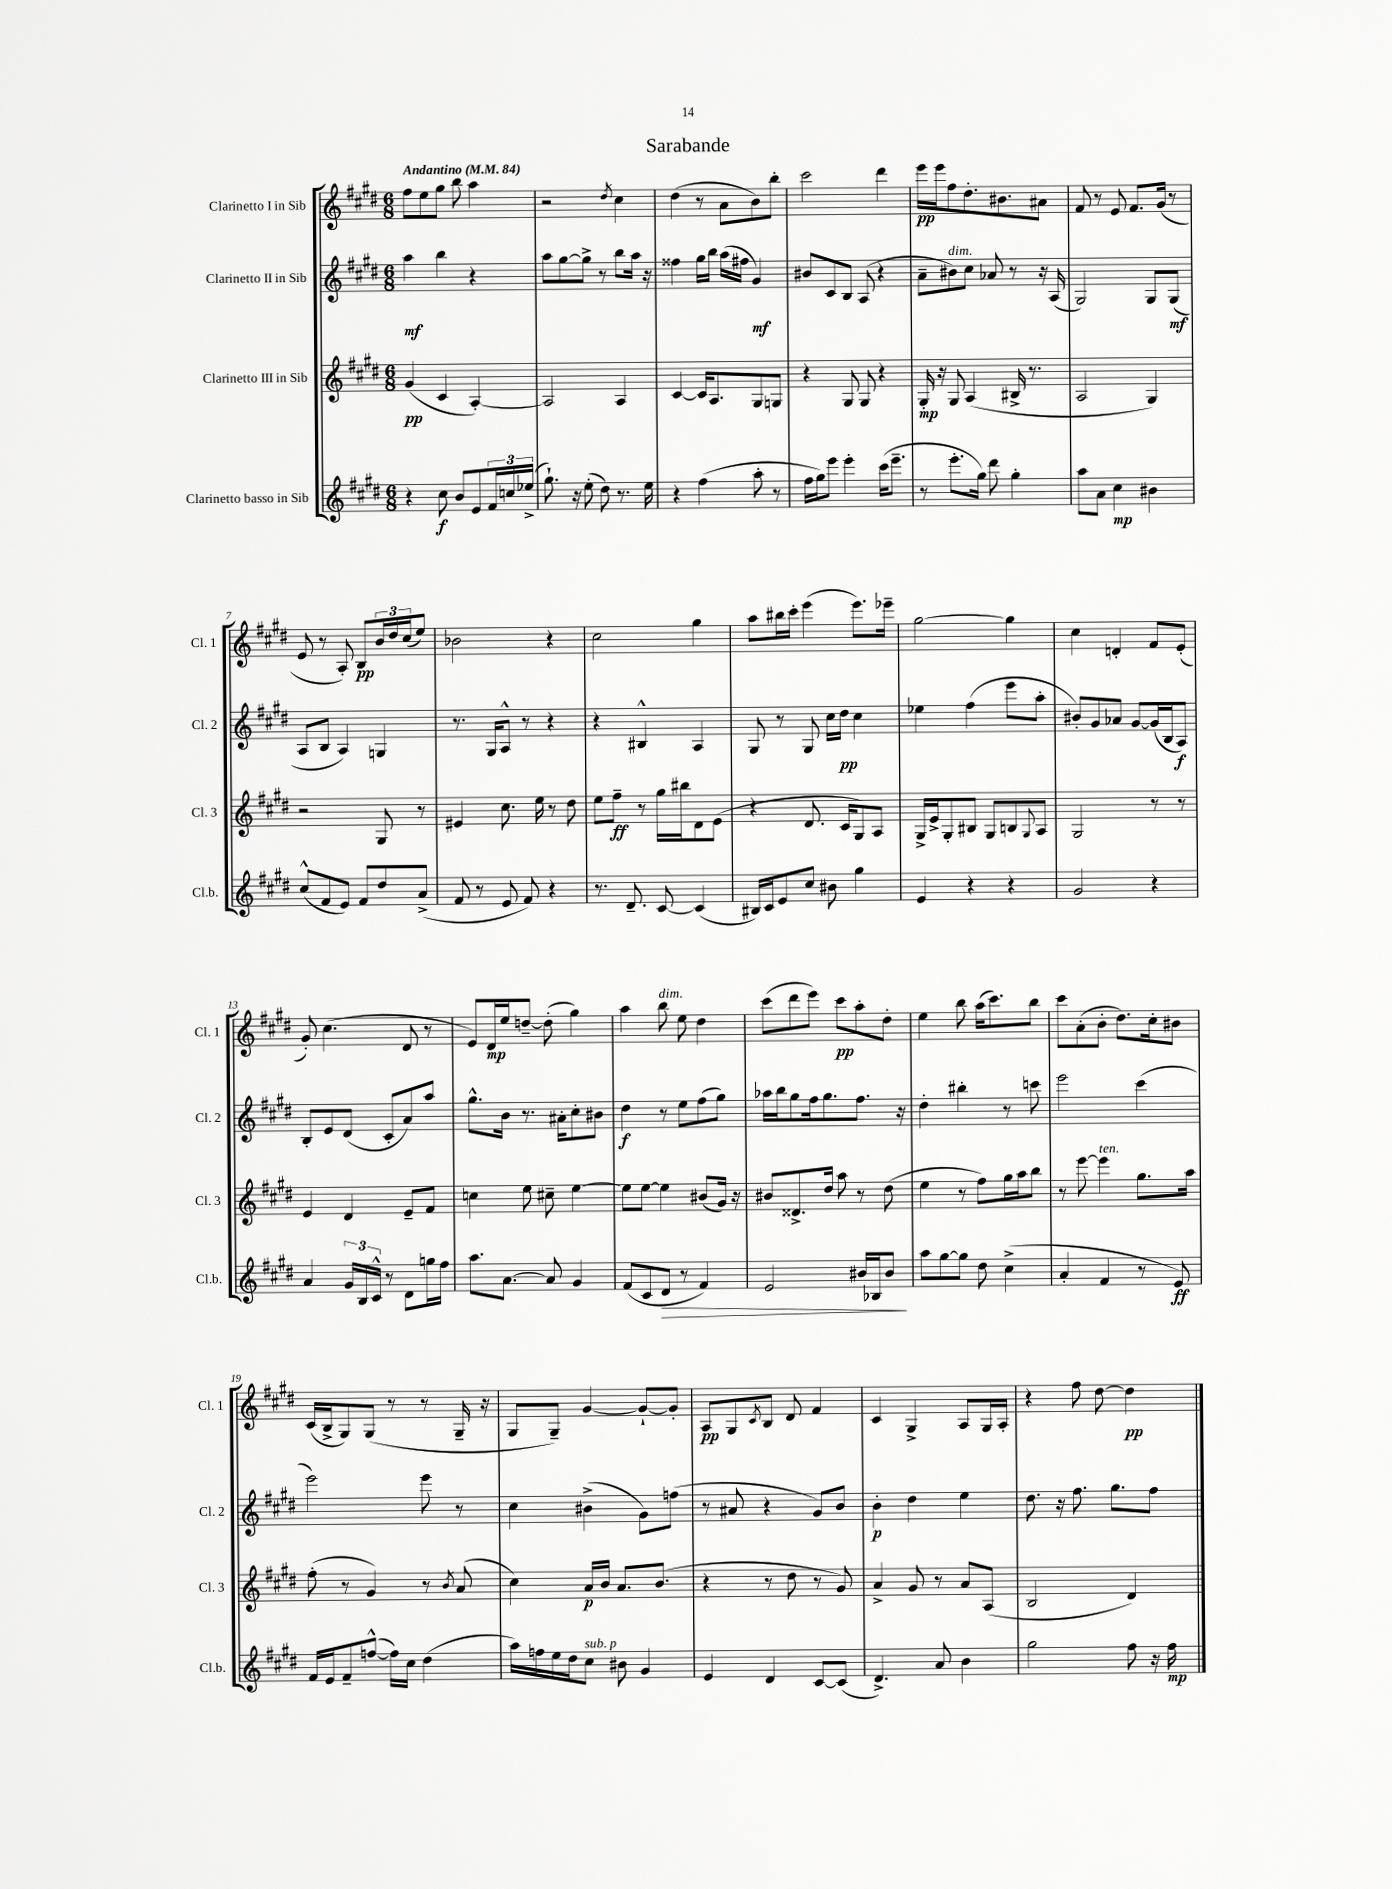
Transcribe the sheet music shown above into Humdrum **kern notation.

**kern	**dynam	**kern	**dynam	**kern	**dynam	**kern	**dynam
*part4	*part4	*part3	*part3	*part2	*part2	*part1	*part1
*staff4	*staff4	*staff3	*staff3	*staff2	*staff2	*staff1	*staff1
*I"Clarinetto basso in Sib	*	*I"Clarinetto III in Sib	*	*I"Clarinetto II in Sib	*	*I"Clarinetto I in Sib	*
*I'Cl.b.	*	*I'Cl. 3	*	*I'Cl. 2	*	*I'Cl. 1	*
*clefG2	*	*clefG2	*	*clefG2	*	*clefG2	*
*k[f#c#g#d#]	*	*k[f#c#g#d#]	*	*k[f#c#g#d#]	*	*k[f#c#g#d#]	*
*M6/8	*	*M6/8	*	*M6/8	*	*M6/8	*
*MM84	*	*MM84	*	*MM84	*	*MM84	*
=1	=1	=1	=1	=1	=1	=1	=1
!	!	!	!	!	!	!LO:TX:a:B:t=Andantino	!
4r	.	(4g#/	pp	4aa\	mf	8ff#\L	.
.	.	.	.	.	.	8ee\	.
8cc#\	f	4c#/	.	4bb\	.	8gg#\J	.
8b/L	.	.	.	.	.	8bb\	.
8e/	.	[4A'/)	.	4r	.	4aa\	.
24f#/L	.	.	.	.	.	.	.
24ccn/	.	.	.	.	.	.	.
(24ee-X^/JJ	.	.	.	.	.	.	.
=2	=2	=2	=2	=2	=2	=2	=2
8.gg#`\)	.	2A/]	.	8aa\L	.	2r	.
.	.	.	.	[8gg#\	.	.	.
16r	.	.	.	.	.	.	.
(8ee'\	.	.	.	8gg#^\J]	.	.	.
8dd#\)	.	.	.	8r	.	.	.
.	.	.	.	.	.	8qdd#/	.
8.r	.	4A/	.	8bb\L	.	4cc#\	.
.	.	.	.	16aa\Jk	.	.	.
16ee\	.	.	.	16r	.	.	.
=3	=3	=3	=3	=3	=3	=3	=3
4r	.	[4c#/	.	4ff##X\	.	(4dd#\	.
(4ff#\	.	16c#/KL]	.	16gg#\LL	.	8r	.
.	.	8.A/	.	16bb\JJ	.	.	.
.	.	.	.	(16aa\LL	.	8a\L	.
.	.	.	.	16ff#X\JJ	.	.	.
8aa'\	.	8G#/	.	4g#/)	mf	8b\)	.
8r	.	8Gn/J	.	.	.	8bb'\J	.
=4	=4	=4	=4	=4	=4	=4	=4
16ff#\LL	.	4r	.	8b#X/L	.	2ccc#\	.
16gg#\J)	.	.	.	.	.	.	.
8eee\J	.	.	.	8c#/	.	.	.
4eee'\	.	8G#/	.	8B/J	.	.	.
.	.	8G#/	.	(8A/	.	.	.
(16ccc#\KL	.	4r	.	4r	.	4ddd#\	.
8.eee~\J	.	.	.	.	.	.	.
=5	=5	=5	=5	=5	=5	=5	=5
8r	.	16G#'/	mp	8a~\L	.	16eee\LL	pp
.	.	16r	.	.	.	16eee\J	.
!	!	!	!	!LO:TX:a:i:t=dim.	!	!	!
8.eee'\L	.	8G#/	.	8b#X\)	.	8ff#\	.
.	.	(4A/	.	8cc#\J	.	8.dd#'\	.
16gg#\Jk)	.	.	.	.	.	.	.
8ddd#\	.	.	.	8a-X/	.	.	.
.	.	.	.	.	.	8.b#X\	.
4gg#'\	.	16B#X^/	.	8r	.	.	.
.	.	8.r	.	.	.	.	.
.	.	.	.	16r	.	8a#X\J	.
.	.	.	.	(16A/	.	.	.
=6	=6	=6	=6	=6	=6	=6	=6
8aa\L	.	2A/	.	2G#/)	.	8f#/	.
8a\J	.	.	.	.	.	8r	.
4cc#\	mp	.	.	.	.	8e/	.
.	.	.	.	.	.	8.f#/L	.
4b#X\	.	4G#/)	.	8G#/L	.	.	.
.	.	.	.	.	.	(16g#/Jk	.
.	.	.	.	(8G#/J	mf	8r	.
!!LO:LB:g=z
=7	=7	=7	=7	=7	=7	=7	=7
(8cc#^^/L	.	2r	.	8A/L	.	8e/	.
8f#/	.	.	.	8B/J	.	8r	.
8e/J)	.	.	.	4A/)	.	8A'/)	.
8f#/L	.	.	.	.	.	8B/L	pp
8dd#/	.	8G#/	.	4Gn/	.	24b/L	.
.	.	.	.	.	.	24dd#/	.
.	.	.	.	.	.	(24cc#/J	.
(8a^/J	.	8r	.	.	.	8ee/J)	.
=8	=8	=8	=8	=8	=8	=8	=8
8f#/	.	4e#X/	.	8.r	.	2b-X\	.
8r	.	.	.	.	.	.	.
.	.	.	.	16G#/KL	.	.	.
8e/	.	8.cc#\	.	8A^^/J	.	.	.
8f#/)	.	.	.	8r	.	.	.
.	.	16ee\	.	.	.	.	.
4r	.	8r	.	4r	.	4r	.
.	.	8dd#\	.	.	.	.	.
=9	=9	=9	=9	=9	=9	=9	=9
8.r	.	8ee\L	.	4r	.	2cc#\	.
.	.	8ff#~\J	ff	.	.	.	.
8.d#~/	.	.	.	.	.	.	.
.	.	8r	.	4B#X^^/	.	.	.
[8c#/	.	16gg#\LL	.	.	.	.	.
.	.	16bb#X\J	.	.	.	.	.
(4c#/]	.	8d#\	.	4A/	.	4gg#\	.
.	.	(8e\J	.	.	.	.	.
=10	=10	=10	=10	=10	=10	=10	=10
16B#X/LL)	.	4r	.	8G#/	.	8aa\L	.
16c#/J	.	.	.	.	.	.	.
8e/	.	.	.	8r	.	16bb#X\L	.
.	.	.	.	.	.	16ccc#'\JJ	.
8cc#/J	.	8.d#/	.	8G#/	.	(4eee\	.
8b#X\	.	.	.	16cc#\LL	.	.	.
.	.	16c#/KL	.	16dd#\JJ	pp	.	.
4gg#\	.	8G#/)	.	4cc#\	.	8.eee\L)	.
.	.	8A/J	.	.	.	.	.
.	.	.	.	.	.	16eee-X~\Jk	.
=11	=11	=11	=11	=11	=11	=11	=11
4e/	.	16G#^/LL	.	4ee-X\	.	[2gg#\	.
.	.	16e^/J	.	.	.	.	.
.	.	8G#'/	.	.	.	.	.
4r	.	8B#X/J	.	(4ff#\	.	.	.
.	.	8G#/L	.	.	.	.	.
4r	.	8Bn/	.	8eee\L	.	4gg#\]	.
.	.	8qqG#/	.	.	.	.	.
.	.	8A/J	.	8aa'\J	.	.	.
=12	=12	=12	=12	=12	=12	=12	=12
2g#/	.	2G#/	.	8b#X'/L)	.	4cc#\	.
.	.	.	.	8g#/	.	.	.
.	.	.	.	8a-X/J	.	4dn'/	.
.	.	.	.	[8g#/L	.	.	.
4r	.	8r	.	(16g#/L]	.	8f#/L	.
.	.	.	.	16B/J	.	.	.
.	.	8r	.	8A/J)	f	(8e'/J	.
!!LO:LB:g=z
=13	=13	=13	=13	=13	=13	=13	=13
4a/	.	4e/	.	8B'/L	.	8g#'/)	.
.	.	.	.	8e/	.	(4.cc#\	.
24g#/LL	.	4d#/	.	(8d#/J	.	.	.
24B/	.	.	.	.	.	.	.
24c#^^/JJ	.	.	.	.	.	.	.
8r	.	.	.	8c#'/L	.	.	.
8d#\L	.	8e~/L	.	8a/)	.	8d#/	.
16ggn\L	.	8f#/J	.	8aa/J	.	8r	.
16ff#\JJ	.	.	.	.	.	.	.
=14	=14	=14	=14	=14	=14	=14	=14
8.aa\L	.	4ccn\	.	8.gg#^^\L	.	8e/L)	.
.	.	.	.	.	.	16d#/L	mp
[8.a\J	.	.	.	16b\Jk	.	16ee/J	.
.	.	8ee\	.	8.r	.	[8ddn~/J	.
8a/]	.	8cc#X~\	.	.	.	(8dd'\]	.
.	.	.	.	16a#X'\KL	.	.	.
4g#/	.	[4ee\	.	8cc#'\	.	4gg#\)	.
.	.	.	.	8b#X\J	.	.	.
=15	=15	=15	=15	=15	=15	=15	=15
(8f#/L	.	8ee\L]	.	4dd#\	f	4aa\	.
8c#/	.	[8ee\J	.	.	.	.	.
!	!	!	!	!	!	!LO:TX:a:i:t=dim.	!
!	!LO:HP:b	!	!	!	!	!	!
8d#/J	>	4ee\]	.	8r	.	8bb\	.
8r	.	.	.	8ee\L	.	8ee\	.
4f#/)	.	(8b#X/L	.	(8ff#\	.	4dd#\	.
.	.	16g#/Jk)	.	8gg#\J)	.	.	.
.	.	16r	.	.	.	.	.
=16	=16	=16	=16	=16	=16	=16	=16
2e/	.	8b#X/L	.	16aa-X\LL	.	(8ccc#\L	.
.	.	.	.	16bb\J	.	.	.
.	.	8.d##X^/	.	8gg#\	.	8ddd#\	.
.	.	.	.	16ff#\k	.	8eee\J)	.
.	.	16dd#/Jk	.	8.gg#\	.	.	.
.	.	8aa\	.	.	.	8ccc#\L	pp
16b#X/LL	.	8r	.	8.ff#\J	.	8aa'\	.
16B-X/J	.	.	.	.	.	.	.
8b#/J	.	(8dd#\	.	.	.	8dd#'\J	.
.	.	.	.	16r	.	.	.
.	]	.	.	.	.	.	.
=17	=17	=17	=17	=17	=17	=17	=17
8aa\L	.	4ee\	.	4dd#'\	.	4ee\	.
[8gg#\	.	.	.	.	.	.	.
8gg#\J]	.	8r	.	4bb#X'\	.	8bb\	.
8dd#\	.	8ff#\L)	.	.	.	(16aa\KL	.
.	.	.	.	.	.	8.ccc#\)	.
(4cc#^\	.	16gg#\L	.	8r	.	.	.
.	.	16aa\J	.	.	.	.	.
.	.	8bb\J	.	8cccn\	.	8bb\J	.
=18	=18	=18	=18	=18	=18	=18	=18
4a'/	.	8r	.	2eee\	.	8ccc#\L	.
.	.	[8eee\	.	.	.	(8a'\	.
!	!	!LO:TX:a:i:t=ten.	!	!	!	!	!
4f#/	.	4eee\]	.	.	.	8b'\J	.
.	.	.	.	.	.	8.dd#\L)	.
8r	.	8.gg#\L	.	(4ccc#\	.	.	.
.	.	.	.	.	.	16cc#'\k	.
8e/)	ff	.	.	.	.	8b#X\J	.
.	.	16aa\Jk	.	.	.	.	.
!!LO:LB:g=z
=19	=19	=19	=19	=19	=19	=19	=19
16f#/LL	.	(8ff#'\	.	2eee\)	.	(16c#/LL	.
16e/J	.	.	.	.	.	16B^/J	.
8f#~/	.	8r	.	.	.	8G#/)	.
([8ffn^^/J	.	4g#/)	.	.	.	(8G#/J	.
16ff\LL])	.	.	.	.	.	8r	.
16cc#\JJ	.	.	.	.	.	.	.
(4dd#\	.	8r	.	8eee\	.	8r	.
.	.	8qb/	.	.	.	.	.
.	.	(8a/	.	8r	.	16G#~/	.
.	.	.	.	.	.	16r	.
=20	=20	=20	=20	=20	=20	=20	=20
16aa\LL)	.	4cc#\)	.	4cc#\	.	8G#/L	.
16ffn\	.	.	.	.	.	.	.
16ee\	.	.	.	.	.	8G#~/J)	.
16dd#\J	.	.	.	.	.	.	.
!LO:TX:a:i:t=sub. p	!	!	!	!	!	!	!
8cc#\J	.	16a/LL	p	(4b#X^\	.	[4g#/	.
.	.	16b/JJ	.	.	.	.	.
8b#X\	.	8.a/L	.	.	.	.	.
4g#/	.	.	.	8g#\L)	.	8g#`/L_	.
.	.	(8.b/J	.	.	.	.	.
.	.	.	.	(8ffn\J	.	8g#'/J]	.
=21	=21	=21	=21	=21	=21	=21	=21
4e/	.	4r	.	8r	.	8A/L	pp
.	.	.	.	8a#X/	.	8G#/	.
.	.	.	.	.	.	8qc#/	.
4d#/	.	8r	.	4r	.	8B/J	.
.	.	8dd#\	.	.	.	8d#/	.
[8c#/L	.	8r	.	8g#/L)	.	4f#/	.
(8c#/J]	.	8g#/)	.	8b/J	.	.	.
=22	=22	=22	=22	=22	=22	=22	=22
4.d#^/)	.	4a^/	.	4b'\	p	4c#/	.
.	.	8g#/	.	4dd#\	.	4G#^/	.
8a/	.	8r	.	.	.	.	.
4b\	.	8a/L	.	4ee\	.	8A/L	.
.	.	(8A/J	.	.	.	16G#/L	.
.	.	.	.	.	.	16A'/JJ	.
=23	=23	=23	=23	=23	=23	=23	=23
2gg#\	.	2B/	.	8.dd#\	.	4r	.
.	.	.	.	16r	.	.	.
.	.	.	.	8.ff#\	.	8ff#\	.
.	.	.	.	.	.	[8dd#\	.
.	.	.	.	8.gg#\L	.	.	.
8ff#\	.	4d#/)	.	.	.	4dd#\]	pp
16r	.	.	.	8ff#\J	.	.	.
16ff#\	mp	.	.	.	.	.	.
==	==	==	==	==	==	==	==
*-	*-	*-	*-	*-	*-	*-	*-
